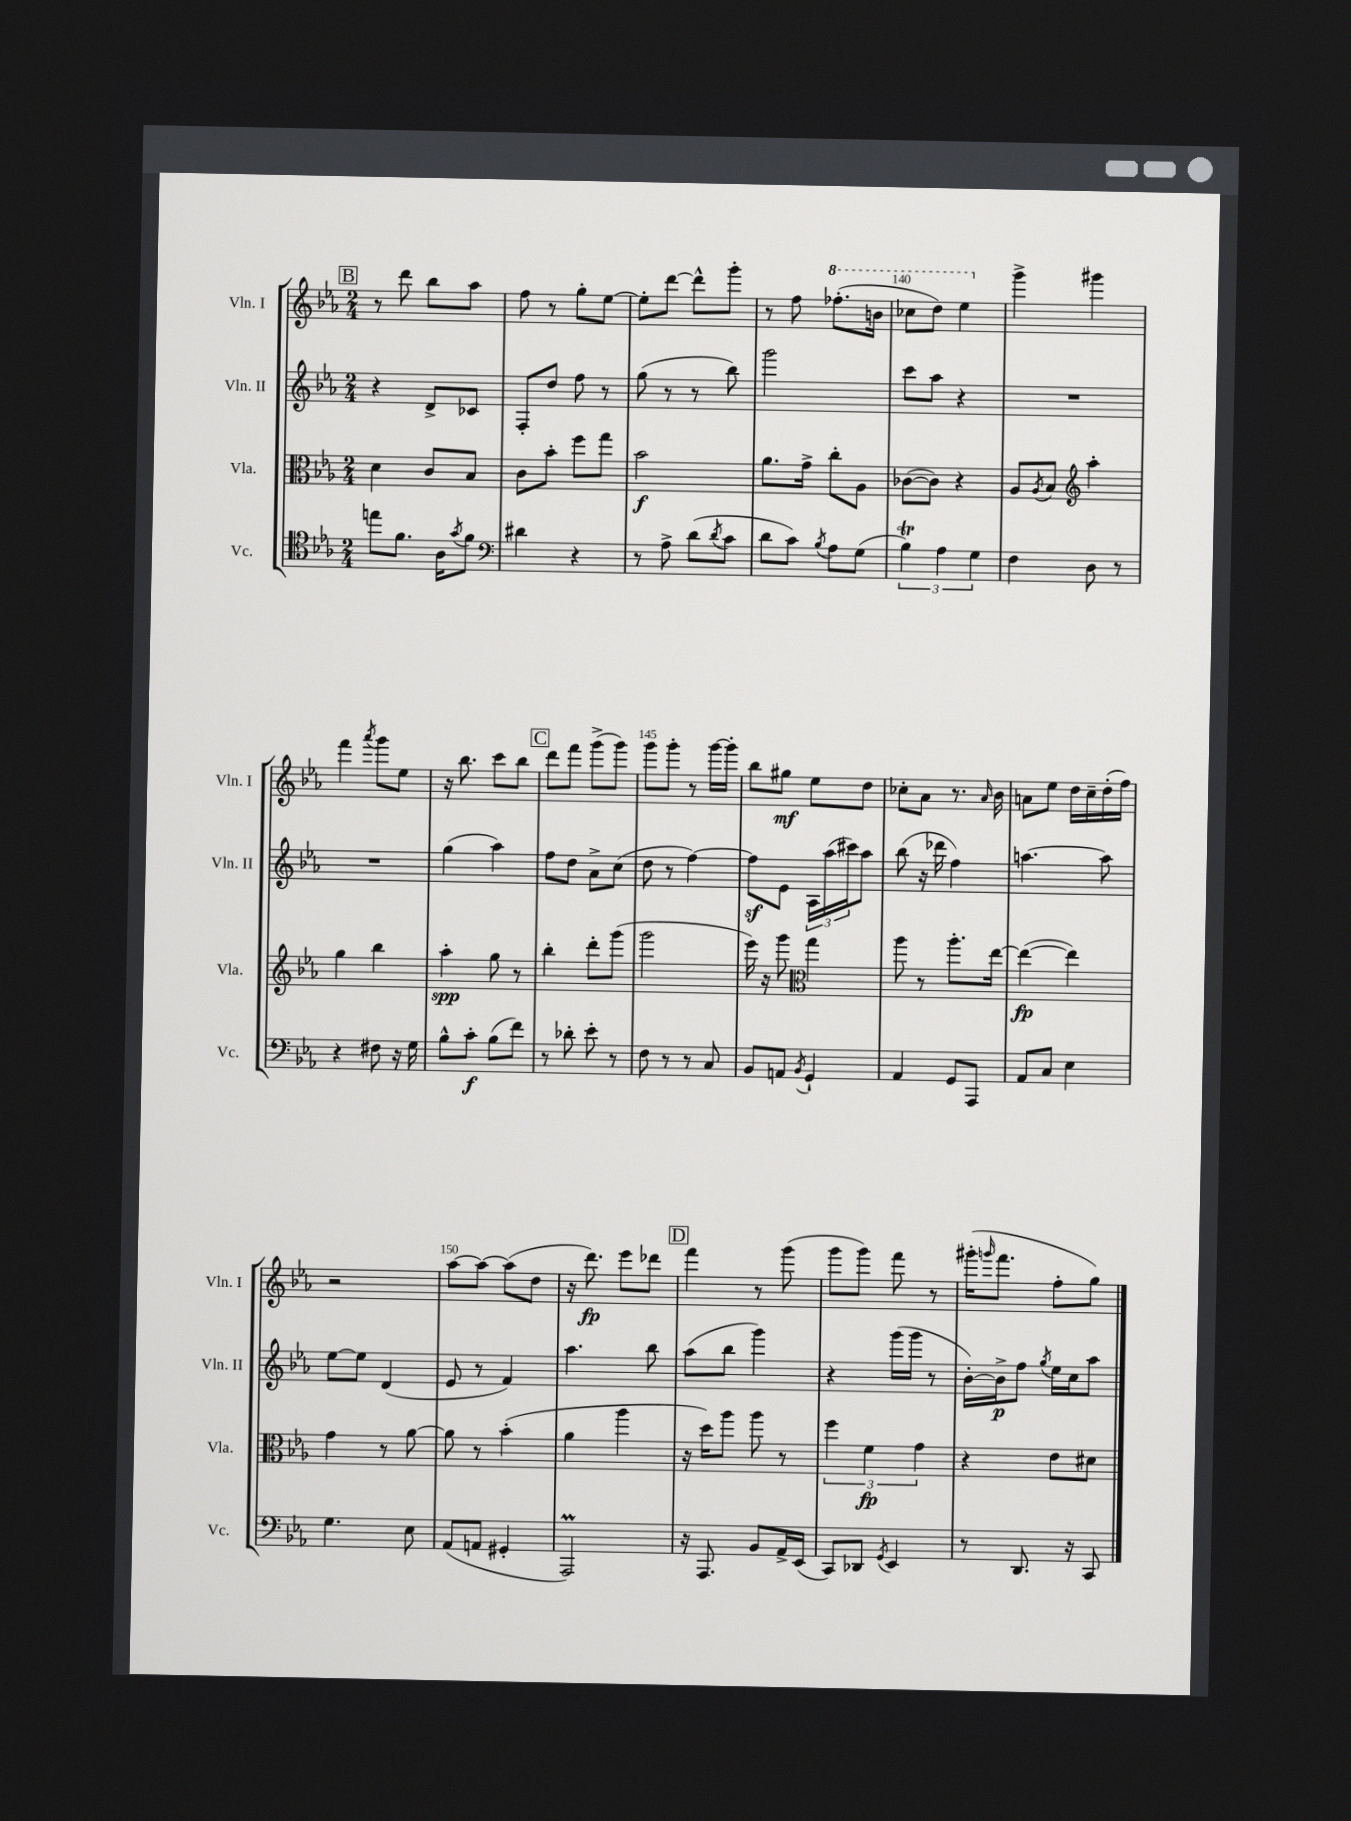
<<
\new StaffGroup <<
\new Staff = "s0" \with { instrumentName = "Vln. I" shortInstrumentName = "Vln. I" } {
    \clef treble \key ees \major \numericTimeSignature \time 2/4
    \mark \markup { \box "B" } r8 d'''8 bes''8 aes''8 |
    f''8 r8 g''8-. ees''8~ |
    ees''8-. d'''8~ d'''8-^ g'''8-. |
    r8 f''8 \ottava #1 fes'''8.-.( b''16 |
    ces'''8 d'''8) ees'''4 \ottava #0 |
    g'''4-> gis'''4 |
    f'''4 \acciaccatura { aes'''8 } g'''8 ees''8 |
    r16 bes''8. c'''8 bes''8 |
    \mark \markup { \box "C" } d'''8 f'''8 g'''8->( g'''8) |
    g'''8 g'''8-. r8 g'''16~ g'''16-. |
    bes''8 gis''8\mf ees''8 d''8 |
    ces''8-. aes'8 r8. \grace { aes'16 } bes'16 |
    a'8 ees''8 d''16 c''16-- d''16-.( f''16) |
    r2 |
    aes''8~ aes''8~ aes''8( d''8 |
    r16 d'''8.\fp) ees'''8 des'''8 |
    \mark \markup { \box "D" } f'''4 r8 g'''8( |
    g'''8 g'''8) f'''8 r8 |
    gis'''16-.( \grace { g'''16 } f'''8. f''8-. g''8) \bar "|." |
}
\new Staff = "s1" \with { instrumentName = "Vln. II" shortInstrumentName = "Vln. II" } {
    \clef treble \key ees \major \numericTimeSignature \time 2/4
    \mark \markup { \box "B" } r4 d'8-> ces'8 |
    f8-. d''8 f''8 r8 |
    g''8( r8 r8 bes''8) |
    g'''2 |
    c'''8 aes''8 r4 |
    R2 |
    R2 |
    g''4( aes''4) |
    \mark \markup { \box "C" } f''8 d''8 aes'8-> c''8( |
    d''8 r8 f''4~) |
    f''8\sf ees'8 \tuplet 3/2 { aes16 aes''16( cis'''16) } aes''8 |
    bes''8( r16 des'''16 f''4) |
    a''4.~ a''8 |
    ees''8~ ees''8 d'4( |
    ees'8 r8 f'4) |
    aes''4. bes''8 |
    \mark \markup { \box "D" } aes''8( bes''8 g'''4) |
    r4 g'''16( g'''16 r8 |
    bes'16~-.) bes'16->\p f''8 \acciaccatura { g''8 } ees''16 c''16 aes''8 \bar "|." |
}
\new Staff = "s2" \with { instrumentName = "Vla." shortInstrumentName = "Vla." } {
    \clef alto \key ees \major \numericTimeSignature \time 2/4
    \mark \markup { \box "B" } d'4 c'8 bes8 |
    c'8 bes'8-. f''8 g''8 |
    bes'2\f |
    aes'8. g'16-> c''8-. aes8 |
    ces'8~( ces'8) r4 |
    aes8 \acciaccatura { aes8 } bes8 \clef treble aes''4-. |
    g''4 bes''4 |
    aes''4-.\spp g''8 r8 |
    \mark \markup { \box "C" } bes''4-. d'''8-. g'''8( |
    g'''2 |
    ees'''16) r16 g'''8 \clef alto g''4 |
    aes''8 r8 aes''8.-. ees''16~ |
    ees''4~\fp( ees''4) |
    g'4 r8 aes'8~ |
    aes'8 r8 bes'4-.( |
    aes'4 aes''4 |
    \mark \markup { \box "D" } r16 d''16) aes''8 aes''8 r8 |
    \tuplet 3/2 { f''4 f'4\fp g'4 } |
    r4 ees'8 dis'8 \bar "|." |
}
\new Staff = "s3" \with { instrumentName = "Vc." shortInstrumentName = "Vc." } {
    \clef tenor \key ees \major \numericTimeSignature \time 2/4
    \mark \markup { \box "B" } e''8 f'8. aes16 \acciaccatura { g'8 } f'8 |
    \clef bass dis'4 r4 |
    r8 aes8-> d'8( \acciaccatura { d'8 } c'8 |
    d'8 c'8) \acciaccatura { bes8 } aes8 g8( |
    \tuplet 3/2 { bes4\trill) aes4 g4 } |
    f4 d8 r8 |
    r4 fis8 r16 g16 |
    bes8-^ c'8-.\f bes8( f'8) |
    \mark \markup { \box "C" } r8 des'8-. ees'8-. r8 |
    f8 r8 r8 c8 |
    bes,8 a,8 \acciaccatura { bes,8 } g,4-! |
    aes,4 g,8 aes,,8 |
    aes,8 c8 ees4 |
    g4. ees8 |
    aes,8( a,8 gis,4-. |
    aes,,2\prall) |
    \mark \markup { \box "D" } r16 aes,,8. bes,8 aes,16-> ees,16( |
    c,8) des,8 \acciaccatura { g,8 } ees,4 |
    r8 d,8. r16 c,8 \bar "|." |
}
>>
>>
\layout { \context { \Score currentBarNumber = #136 \override BarNumber.break-visibility = ##(#f #t #t) barNumberVisibility = #(every-nth-bar-number-visible 5) } }
